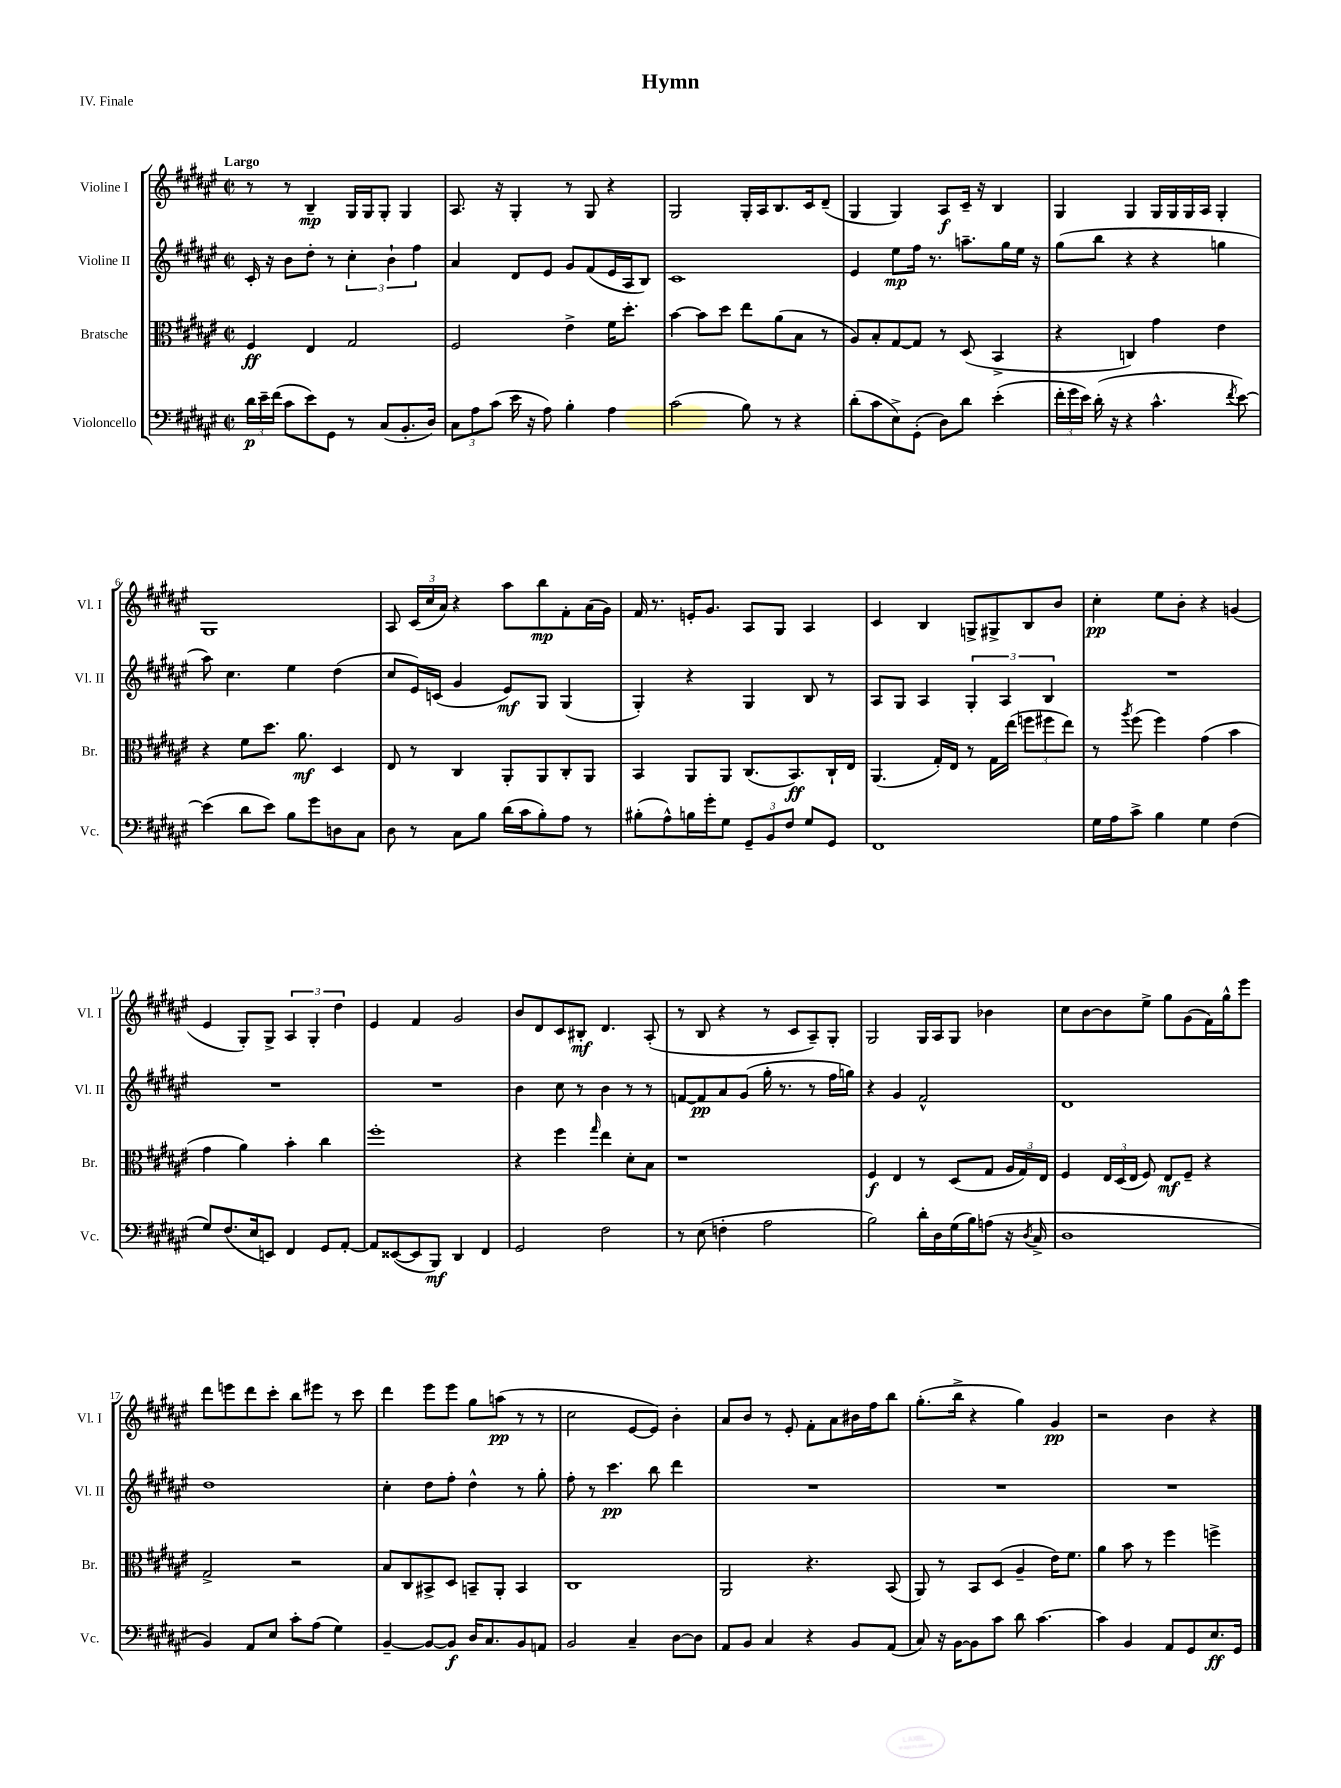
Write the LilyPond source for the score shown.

\header { title = "Hymn" piece = "IV. Finale" }
<<
\new StaffGroup <<
\new Staff = "s0" \with { instrumentName = "Violine I" shortInstrumentName = "Vl. I" } {
    \clef treble \key fis \major \defaultTimeSignature \time 2/2 \tempo "Largo"
    \autoBeamOff r8 r8 b4--\mp gis16[ gis16 gis8]-. gis4 |
    ais8. r16 gis4-. r8 gis8 r4 |
    gis2 gis16[-. ais16 b8. cis'16 dis'8]--( |
    gis4 gis4) ais8[\f cis'16]-- r16 b4 |
    gis4 gis4 gis16[ gis16 gis16 ais16] gis4-. |
    gis1 |
    ais8 \tuplet 3/2 { cis'16[( cis''16 ais'16]) } r4 ais''8[ b''8\mp fis'8-. ais'16( gis'16]) |
    fis'16 r8. e'16[-. gis'8.] ais8[ gis8] ais4 |
    cis'4 b4 g8[-> gis8-> b8 b'8] |
    cis''4-.\pp eis''8[ b'8]-. r4 g'4( |
    eis'4 gis8[-.) gis8]-> \tuplet 3/2 { ais4 gis4-. dis''4 } |
    eis'4 fis'4 gis'2 |
    b'8[ dis'8 cis'8 bis8]-.\mf dis'4. ais8-.( |
    r8 b8 r4 r8 cis'8[ ais8--) gis8]-. |
    gis2 gis16[ ais16 gis8] bes'4 |
    cis''8[ b'8~ b'8 eis''8]-> gis''8[ gis'8( fis'16) gis''16-^ eis'''8] |
    dis'''8[ e'''8 dis'''8 cis'''8]-. b''8[ eis'''8] r8 cis'''8 |
    dis'''4 eis'''8[ eis'''8] gis''8[ a''8]\pp( r8 r8 |
    cis''2 eis'8[~ eis'8]) b'4-. |
    ais'8[ b'8] r8 eis'8-. fis'8[-. ais'8 bis'16 fis''16 b''8] |
    gis''8.[-.( b''16]-> r4 gis''4) gis'4\pp |
    r2 b'4 r4 \bar "|." |
}
\new Staff = "s1" \with { instrumentName = "Violine II" shortInstrumentName = "Vl. II" } {
    \clef treble \key fis \major \defaultTimeSignature \time 2/2
    \autoBeamOff cis'16-. r16 b'8[ dis''8]-. r8 \tuplet 3/2 { cis''4-. b'4-! fis''4 } |
    ais'4 dis'8[ eis'8] gis'8[ fis'8( eis'16 ais16 b8]) |
    cis'1 |
    eis'4 eis''8[\mp fis''16] r8. a''8.[-- gis''16 eis''16] r16 |
    gis''8[( b''8] r4 r4 g''4 |
    ais''8) cis''4. eis''4 dis''4( |
    cis''8[ eis'16) c'16]( gis'4 eis'8[\mf) gis8] gis4( |
    gis4-.) r4 gis4 b8 r8 |
    ais8[ gis8] ais4 \tuplet 3/2 { gis4-. ais4 b4 } |
    R1 |
    R1 |
    R1 |
    b'4 cis''8 r8 b'4 r8 r8 |
    f'8[~ f'8\pp ais'8 gis'8]( gis''16-. r8. r8 fis''16[ g''16]) |
    r4 gis'4 fis'2-^ |
    dis'1 |
    dis''1 |
    cis''4-. dis''8[ fis''8]-. dis''4-^ r8 gis''8-. |
    fis''8-. r8 cis'''4.\pp b''8 dis'''4 |
    R1 |
    R1 |
    R1 \bar "|." |
}
\new Staff = "s2" \with { instrumentName = "Bratsche" shortInstrumentName = "Br." } {
    \clef alto \key fis \major \defaultTimeSignature \time 2/2
    \autoBeamOff fis4\ff eis4 gis2 |
    fis2 eis'4-> fis'16[ dis''8.]-. |
    b'4~ b'8[ dis''8] eis''8[ ais'8( b8] r8 |
    ais8[) b8-. gis8~ gis8] r8 dis8( b,4-> |
    r4 c4) gis'4 eis'4 |
    r4 fis'8[ dis''8.] ais'8.\mf dis4 |
    eis8 r8 cis4 ais,8[-. ais,8 cis8-. ais,8] |
    b,4 ais,8[ ais,8] cis8.[( b,8.\ff) cis16-! eis16] |
    ais,4.( gis16[-.) eis16] r8 gis16[ eis''16]( \tuplet 3/2 { f''8[ fis''8 eis''8]) } |
    r8 \acciaccatura { ais''8 } fis''8( fis''4) gis'4( b'4 |
    gis'4 ais'4) b'4-. cis''4 |
    fis''1-. |
    r4 fis''4 \grace { gis''16 } eis''4 dis'8[-. b8] |
    r1 |
    fis4\f eis4 r8 dis8[( gis8] \tuplet 3/2 { ais16[ gis16) eis16] } |
    fis4 \tuplet 3/2 { eis16[ dis16( eis16] } fis8) eis8[\mf fis8]-- r4 |
    gis2-> r2 |
    b8[ cis8 bis,8-> dis8] b,8[-- ais,8]-. b,4 |
    cis1 |
    ais,2 r4. b,8( |
    ais,8) r8 b,8[ dis8]( ais4-- eis'16[) fis'8.] |
    ais'4 b'8 r8 fis''4 f''4-> \bar "|." |
}
\new Staff = "s3" \with { instrumentName = "Violoncello" shortInstrumentName = "Vc." } {
    \clef bass \key fis \major \defaultTimeSignature \time 2/2
    \autoBeamOff \tuplet 3/2 { dis'16[\p eis'16-- fis'16]( } cis'8[ eis'8) gis,8] r8 cis8[( b,8.-. dis16]) |
    \tuplet 3/2 { cis8[ ais8 cis'8]( } eis'16 r16 ais8) b4-. ais4 |
    cis'2( b8) r8 r4 |
    dis'8[-.( cis'8 eis8->) gis,8]-.( dis8[) dis'8] eis'4-.( |
    \tuplet 3/2 { fis'16[-. gis'16 eis'16]) } dis'16-.( r16 r4 cis'4.-^ \acciaccatura { fis'8 } eis'8~) |
    eis'4( dis'8[ eis'8]) b8[ gis'8 d8 cis8] |
    dis8 r8 cis8[ b8] dis'16[( cis'16 b8-.) ais8] r8 |
    bis8[-.( ais8-^) b16 gis'16-. gis8] \tuplet 3/2 { gis,8[-- b,8 fis8] } gis8[ gis,8] |
    fis,1 |
    gis16[ ais16 cis'8]-> b4 gis4 fis4( |
    gis8[) fis8.( eis16 e,8]) fis,4 gis,8[ ais,8]~-. |
    ais,8[ eisis,8~( eisis,8 b,,8]\mf) dis,4 fis,4 |
    gis,2 fis2 |
    r8 eis8( f4-. ais2 |
    b2) dis'16[-. dis16 gis16( b16) a8]( r16 \acciaccatura { dis8 } cis16-> |
    dis1 |
    b,4) ais,8[ eis8] cis'8[-. ais8]( gis4) |
    b,4~-- b,8[~ b,8]\f dis16[ cis8. b,8 a,8] |
    b,2 cis4-- dis8[~ dis8] |
    ais,8[ b,8] cis4 r4 b,8[ ais,8]( |
    cis8) r16 b,16[~ b,8 cis'8] dis'8 cis'4.~ |
    cis'4 b,4 ais,8[ gis,8 eis8.\ff gis,16] \bar "|." |
}
>>
>>
